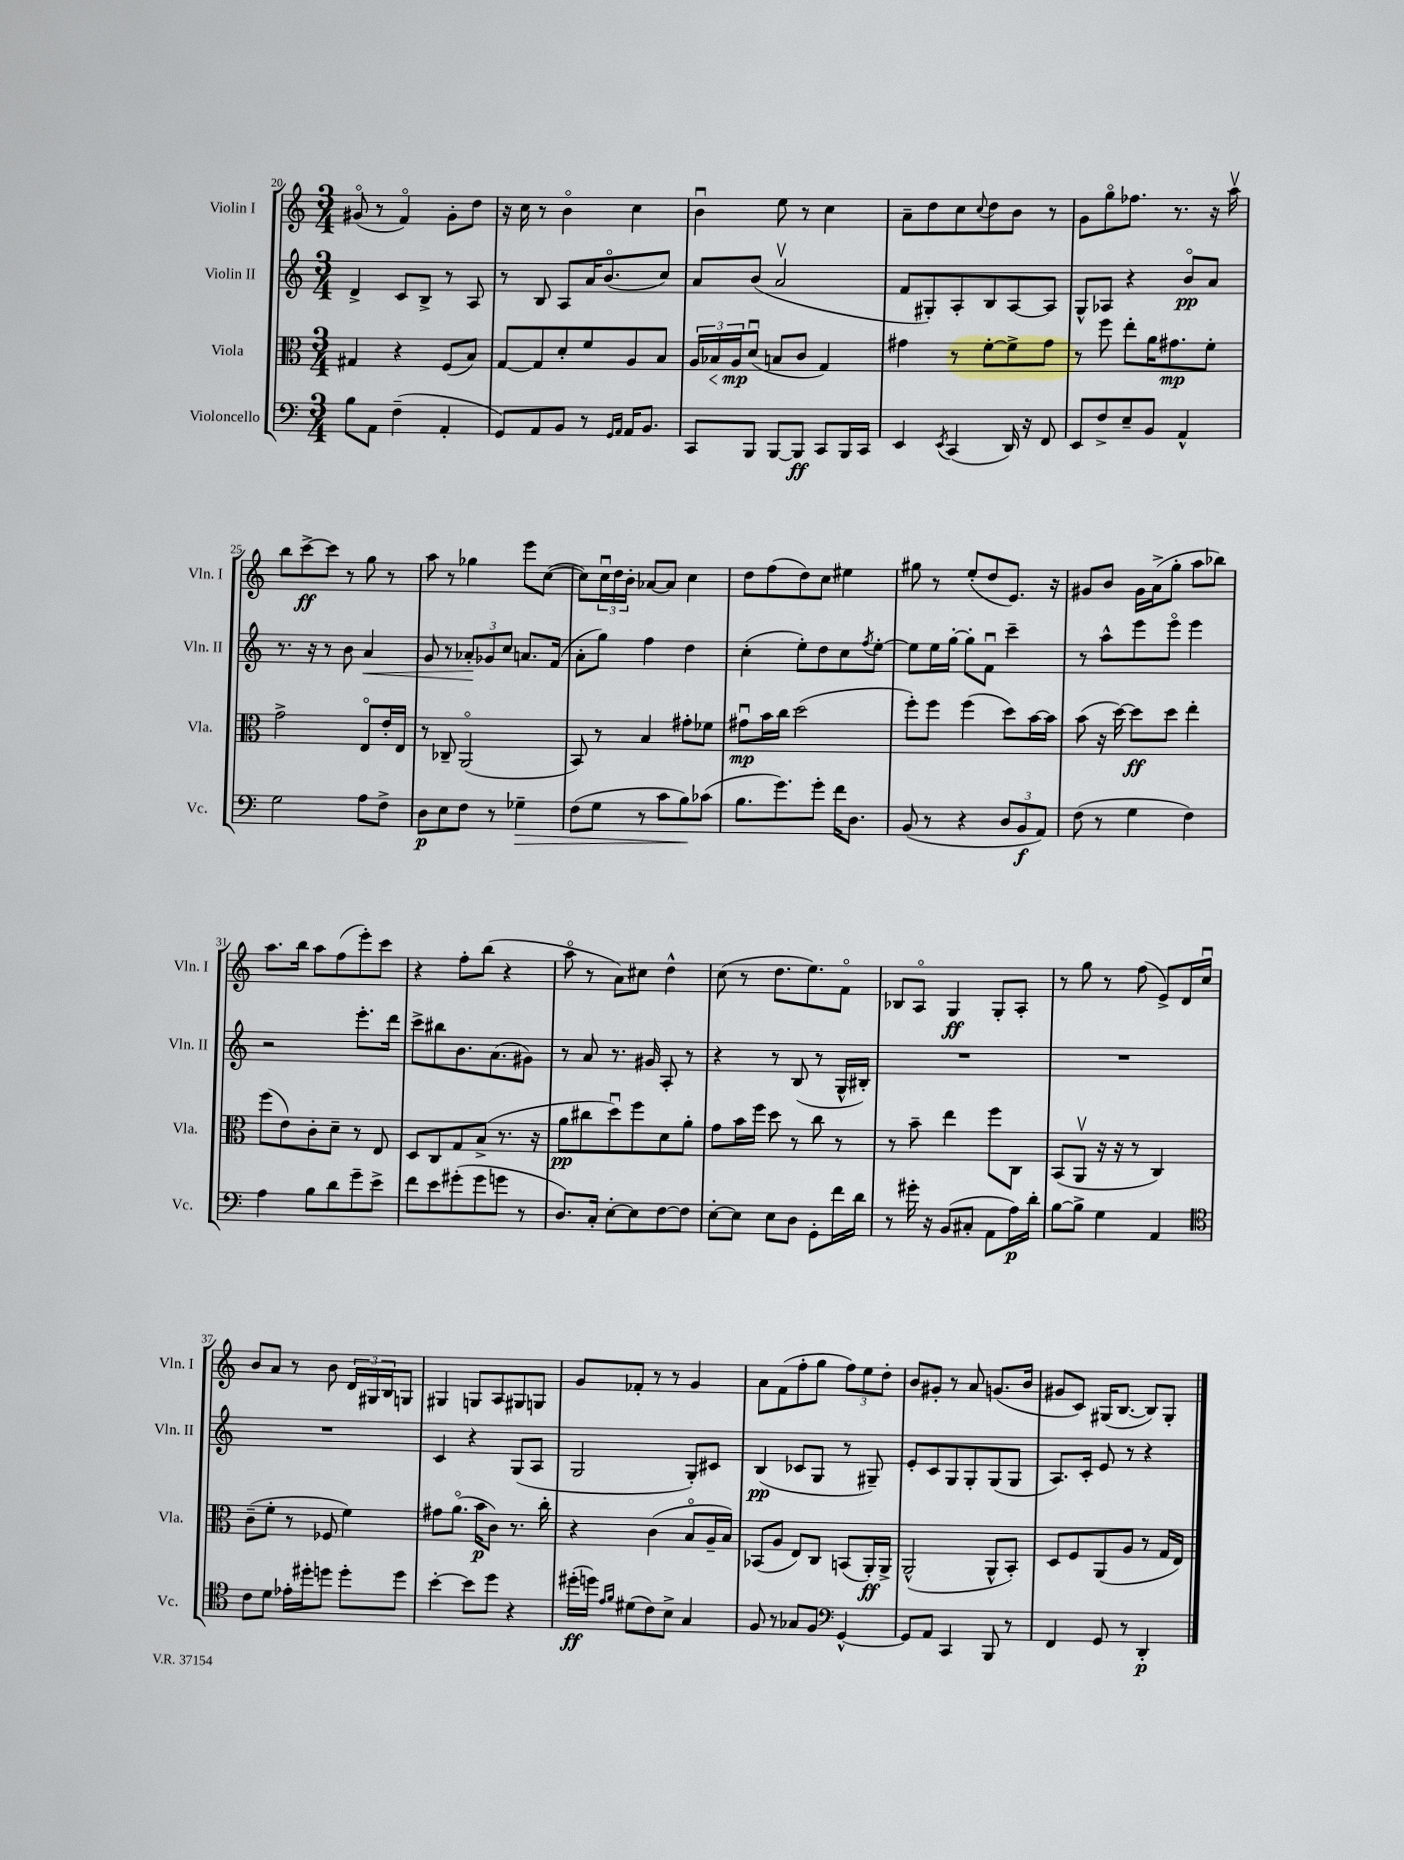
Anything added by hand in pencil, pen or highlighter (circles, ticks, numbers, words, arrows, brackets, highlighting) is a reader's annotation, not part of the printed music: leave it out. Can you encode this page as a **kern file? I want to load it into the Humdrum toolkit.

**kern	**dynam	**kern	**dynam	**kern	**dynam	**kern	**dynam
*part4	*part4	*part3	*part3	*part2	*part2	*part1	*part1
*staff4	*staff4	*staff3	*staff3	*staff2	*staff2	*staff1	*staff1
*I"Violoncello	*	*I"Viola	*	*I"Violin II	*	*I"Violin I	*
*I'Vc.	*	*I'Vla.	*	*I'Vln. II	*	*I'Vln. I	*
*clefF4	*	*clefC3	*	*clefG2	*	*clefG2	*
*k[]	*	*k[]	*	*k[]	*	*k[]	*
*M3/4	*	*M3/4	*	*M3/4	*	*M3/4	*
=20	=20	=20	=20	=20	=20	=20	=20
8B\L	.	4G#X/	.	4d^/	.	(8g#X/	.
8AA\J	.	.	.	.	.	8r	.
(4F~\	.	4r	.	8c/L	.	4f/)	.
.	.	.	.	8B^/J	.	.	.
4AA'/	.	(8F/L	.	8r	.	8g#'\L	.
.	.	8B/J)	.	8A/	.	8dd\J	.
=21	=21	=21	=21	=21	=21	=21	=21
8GG/L)	.	[8G/L	.	8r	.	16r	.
.	.	.	.	.	.	16cc\	.
8AA/	.	8G/]	.	8B/	.	8r	.
8BB/J	.	8d'/	.	8A/L	.	4b\	.
8r	.	8f/	.	16a/K	.	.	.
.	.	.	.	(8.b/	.	.	.
16qqGG/LL	.	.	.	.	.	.	.
16qqAA/JJ	.	.	.	.	.	.	.
16AA/KL	.	8A/	.	.	.	4cc\	.
8.BB/J	.	.	.	.	.	.	.
.	.	8B/J	.	8cc/J)	.	.	.
=22	=22	=22	=22	=22	=22	=22	=22
8CC/L	.	24A/LL	.	8a/L	.	4bu\	.
!	!	!	!LO:HP:b	!	!	!	!
.	.	24B-X/	<	.	.	.	.
.	.	24A/J	mp	.	.	.	.
8BBB/J	.	(8du/J	[	(8b/J	.	.	.
[8BBB/L	.	8Bn/L	.	2av/	.	8ee\	.
8BBB/J]	ff	8c/J	.	.	.	8r	.
8CC/L	.	4G/)	.	.	.	4cc\	.
16BBB/L	.	.	.	.	.	.	.
16CC/JJ	.	.	.	.	.	.	.
=23	=23	=23	=23	=23	=23	=23	=23
4EE/	.	4g#X\	.	8f/L	.	8a~\L	.
.	.	.	.	8G#X'/)	.	8dd\	.
8qEE/	.	.	.	.	.	.	.
(4CC/	.	8r	.	8A'/	.	8cc\	.
.	.	.	.	.	.	8qqcc/	.
.	.	[8f'\L	.	8B/	.	8dd\	.
16DD/)	.	8f^\]	.	[8A/	.	8b\J	.
16r	.	.	.	.	.	.	.
8FF/	.	8g#\J	.	8A/J]	.	8r	.
=24	=24	=24	=24	=24	=24	=24	=24
8EE/L	.	8r	.	8G^^/L	.	8g\L	.
8F^/	.	8ff\	.	8A-X/J	.	8gg\	.
8E~/	.	8ee'\L	.	4r	.	8.ff-X\J	.
8BB/J	.	16a\K	.	.	.	.	.
.	.	8.g#X\	mp	.	.	8.r	.
4AA^^/	.	.	.	8b/L	pp	.	.
.	.	8f'\J	.	8a/J	.	16r	.
.	.	.	.	.	.	16aav\	.
!!LO:LB:g=z
=25	=25	=25	=25	=25	=25	=25	=25
2G\	.	2g^\	.	8.r	.	8bb\L	.
.	.	.	.	.	.	[8ccc^\	ff
.	.	.	.	16r	.	.	.
.	.	.	.	8r	.	8ccc\J]	.
.	.	.	.	8b\	.	8r	.
!	!	!	!	!	!LO:HP:b	!	!
8A\L	.	8E/L	.	4a/	<	8gg\	.
8F^\J	.	16e'/L	.	.	.	8r	.
.	.	16E/JJ	.	.	.	.	.
=26	=26	=26	=26	=26	=26	=26	=26
8D\L	p	8r	.	8g/	.	8aa\	.
8E\	.	8C-X~/	.	8r	.	8r	.
8F\J	.	(2AA/	.	12a-X'/L	.	4gg-X\	.
.	.	.	.	12g-X/	[	.	.
8r	.	.	.	.	.	.	.
.	.	.	.	12cc/J	.	.	.
!	!LO:HP:b	!	!	!	!	!	!
4G-X~\	>	.	.	8.an/L	.	8eee\L	.
.	.	.	.	.	.	([8cc\J	.
.	.	.	.	(16f/Jk	.	.	.
=27	=27	=27	=27	=27	=27	=27	=27
(8F\L	.	8BB/)	.	8a'\L	.	8cc\L])	.
8G\J	.	8r	.	8gg\J)	.	24ccu\L	.
.	.	.	.	.	.	24dd\	.
.	.	.	.	.	.	24b'\JJ	.
8r	.	4B/	.	4ff\	.	[8a-X/L	.
8c\L	.	.	.	.	.	8a-/J]	.
8B\)	.	8g#X'\L	.	4dd\	.	4cc\	.
(8c-X\J	]	8f-X\J	.	.	.	.	.
=28	=28	=28	=28	=28	=28	=28	=28
8.B\L	.	8g#Xu\L	mp	(4cc'\	.	8dd\L	.
.	.	16b\L	.	.	.	(8ff\	.
8.g\)	.	16cc\JJ	.	.	.	.	.
.	.	(2dd\	.	8ee'\L)	.	8dd\)	.
8g'\J	.	.	.	8dd\	.	8cc\J	.
16f\KL	.	.	.	8cc\	.	4ee#X\	.
8.D\J	.	.	.	.	.	.	.
.	.	.	.	8qff/	.	.	.
.	.	.	.	[8ee'\J	.	.	.
=29	=29	=29	=29	=29	=29	=29	=29
(8BB/	.	8ff'\L)	.	8ee\L]	.	8gg#X\	.
8r	.	8ff\J	.	16ee\L	.	8r	.
.	.	.	.	[16gg'\JJ	.	.	.
4r	.	(4ff\	.	8gg'\L]	.	(8ee'/L	.
.	.	.	.	8fu\J	.	8dd/	.
12D/L	.	8dd\L)	.	4ccc~\	.	8.e/J)	.
12BB/	f	.	.	.	.	.	.
.	.	[16b\L	.	.	.	.	.
12AA/J)	.	.	.	.	.	.	.
.	.	16b\JJ]	.	.	.	16r	.
=30	=30	=30	=30	=30	=30	=30	=30
(8F\	.	(8b\	.	8r	.	8g#X/L	.
8r	.	16r	.	8aa^^\L	.	8b/J	.
.	.	[16dd\)	.	.	.	.	.
4G\	.	8dd\L]	ff	8eee\	.	16g#\LL	.
.	.	.	.	.	.	(16a^\J	.
.	.	8dd\J	.	8eee\J	.	8gg'\J	.
4F\)	.	4ee'\	.	4eee\	.	8aa\L	.
.	.	.	.	.	.	8bb-X\J)	.
!!LO:LB:g=z
=31	=31	=31	=31	=31	=31	=31	=31
4A\	.	(8ff\L	.	2r	.	8.aa\L	.
.	.	8e\)	.	.	.	.	.
.	.	.	.	.	.	16bb\Jk	.
8B\L	.	8c'\	.	.	.	8aa\L	.
8d\	.	8d~\J	.	.	.	(8ff\	.
8g~\	.	8r	.	8.eee'\L	.	8eee'\)	.
8e^\J	.	8E/	.	.	.	8ccc\J	.
.	.	.	.	16ddd\Jk	.	.	.
=32	=32	=32	=32	=32	=32	=32	=32
8f\L	.	8D/L	.	8ccc^\L	.	4r	.
8e\	.	8C/	.	8bb#X\	.	.	.
(8g#X'\	.	8G/	.	8.b\	.	8ff'\L	.
8g#\	.	(8B^/J	.	.	.	(8bb\J	.
.	.	.	.	(8.a\	.	.	.
8gn\J	.	8.r	.	.	.	4r	.
8r	.	.	.	8g#X\J)	.	.	.
.	.	16r	.	.	.	.	.
=33	=33	=33	=33	=33	=33	=33	=33
8.D/L)	.	8a\L	pp	8r	.	8aa\	.
.	.	8cc#X\	.	8a/	.	8r	.
16C'/Jk	.	.	.	.	.	.	.
[8E'\L	.	8ddu\)	.	8.r	.	8a\L)	.
8E\]	.	8ff\	.	.	.	8cc#X\J	.
.	.	.	.	16g#X/	.	.	.
[8F\	.	8d\	.	8A'/	.	4dd^^\	.
8F\J]	.	8a'\J	.	8r	.	.	.
=34	=34	=34	=34	=34	=34	=34	=34
[8E'\L	.	8g\L	.	4r	.	(8cc\	.
8E\J]	.	16b\L	.	.	.	8r	.
.	.	16ff\JJ	.	.	.	.	.
8E\L	.	8dd\	.	8r	.	8.dd\L	.
8D\J	.	8r	.	(8B/	.	.	.
.	.	.	.	.	.	8.ee\)	.
8GG'\L	.	8cc\	.	8r	.	.	.
16f\L	.	8r	.	16G^^/LL	.	8f\J	.
16d\JJ	.	.	.	16B#X'/JJ)	.	.	.
=35	=35	=35	=35	=35	=35	=35	=35
8r	.	8r	.	2.r	.	8B-X/L	.
16g#X'\	.	8b~\	.	.	.	8A/J	.
16r	.	.	.	.	.	.	.
(8BB/L	.	4ee\	.	.	.	4G/	ff
8C#X'/J	.	.	.	.	.	.	.
8AA\L	.	8ff\L	.	.	.	8G'/L	.
16A\L)	p	8C\J	.	.	.	8A'/J	.
16d'\JJ	.	.	.	.	.	.	.
=36	=36	=36	=36	=36	=36	=36	=36
[8B\L	.	(8BB/L	.	2.r	.	8r	.
8B^\J]	.	8AAv/J	.	.	.	8gg\	.
4G\	.	16r	.	.	.	8r	.
.	.	16r	.	.	.	.	.
.	.	8r	.	.	.	(8ff\	.
4AA/	.	4C/)	.	.	.	8e^/L)	.
.	.	.	.	.	.	16d/L	.
.	.	.	.	.	.	16ccu/JJ	.
!!LO:LB:g=z
=37	=37	=37	=37	=37	=37	=37	=37
*clefC4	*	*	*	*	*	*	*
8c\L	.	(8c~\L	.	2.r	.	8b/L	.
8d\J	.	8f'\J	.	.	.	8a/J	.
16e-X'\LL	.	8r	.	.	.	8r	.
16dd#X'\J	.	.	.	.	.	.	.
8ddn\J	.	8F-X/	.	.	.	8b\	.
8dd'\L	.	4f\)	.	.	.	24d/LL	.
.	.	.	.	.	.	24G#X/	.
.	.	.	.	.	.	24B/J	.
8dd\J	.	.	.	.	.	8Gn/J	.
=38	=38	=38	=38	=38	=38	=38	=38
[4b'\	.	8g#X\L	.	4c/	.	4G#X/	.
.	.	(8.a\J	.	.	.	.	.
8b\L]	.	.	.	4r	.	8Gn/L	.
.	.	16b\KL	p	.	.	.	.
8dd\J	.	8c\J)	.	.	.	8A/	.
4r	.	8.r	.	(8G/L	.	8G#X/	.
.	.	.	.	8A/J	.	8Gn/J	.
.	.	16cc'\	.	.	.	.	.
=39	=39	=39	=39	=39	=39	=39	=39
(16dd#X'\LL	ff	4r	.	2G/	.	8g/L	.
16ddn\JJ)	.	.	.	.	.	.	.
16qqe/LL	.	.	.	.	.	.	.
16qqf/JJ	.	.	.	.	.	.	.
(8d#X\L	.	.	.	.	.	8f-X'/J	.
8c\)	.	(4c\	.	.	.	8r	.
8B^\J	.	.	.	.	.	8r	.
4G/	.	8B/L	.	8G'/L)	.	4g/	.
.	.	16A~/L	.	8c#X/J	.	.	.
.	.	16B/JJ)	.	.	.	.	.
=40	=40	=40	=40	=40	=40	=40	=40
8F/	.	(8BB-X/L	.	(4B/	pp	8a\L	.
8r	.	8A/J	.	.	.	(8f\	.
8G-X/L	.	8E/L)	.	8c-X/L	.	8ff'\	.
8F/J	.	8C/J	.	8G/J	.	8gg\J	.
*clefF4	*	*	*	*	*	*	*
[4GG^^/	.	(8BBn/L	.	8r	.	12ff\L)	.
.	.	.	.	.	.	12ee\	.
.	.	16AA'/L)	ff	8G#X~/)	.	.	.
.	.	.	.	.	.	12dd'\J	.
.	.	16AA^/JJ	.	.	.	.	.
=41	=41	=41	=41	=41	=41	=41	=41
8GG/L]	.	(2AA^^/	.	8e'/L	.	8b/L	.
8AA/J	.	.	.	8c/	.	8g#X'/J	.
4CC/	.	.	.	8G/	.	8r	.
.	.	.	.	8G'/	.	8a/	.
8BBB/	.	8AA^^/L	.	(8G/	.	(8.gn/L	.
8r	.	8BB'/J)	.	8G/J	.	.	.
.	.	.	.	.	.	16b/Jk	.
=42	=42	=42	=42	=42	=42	=42	=42
4FF/	.	8D/L	.	8.A/L)	.	8g#X/L	.
.	.	8F/	.	.	.	8c/J)	.
.	.	.	.	16c'/Jk	.	.	.
8GG/	.	(8AA/	.	8e/	.	(16G#X/KL	.
.	.	.	.	.	.	[8.B/J	.
8r	.	8A/J	.	8r	.	.	.
4DD'/	p	8r	.	4r	.	8B/L])	.
.	.	16G/LL	.	.	.	8G#'/J	.
.	.	16E/JJ)	.	.	.	.	.
==	==	==	==	==	==	==	==
*-	*-	*-	*-	*-	*-	*-	*-
